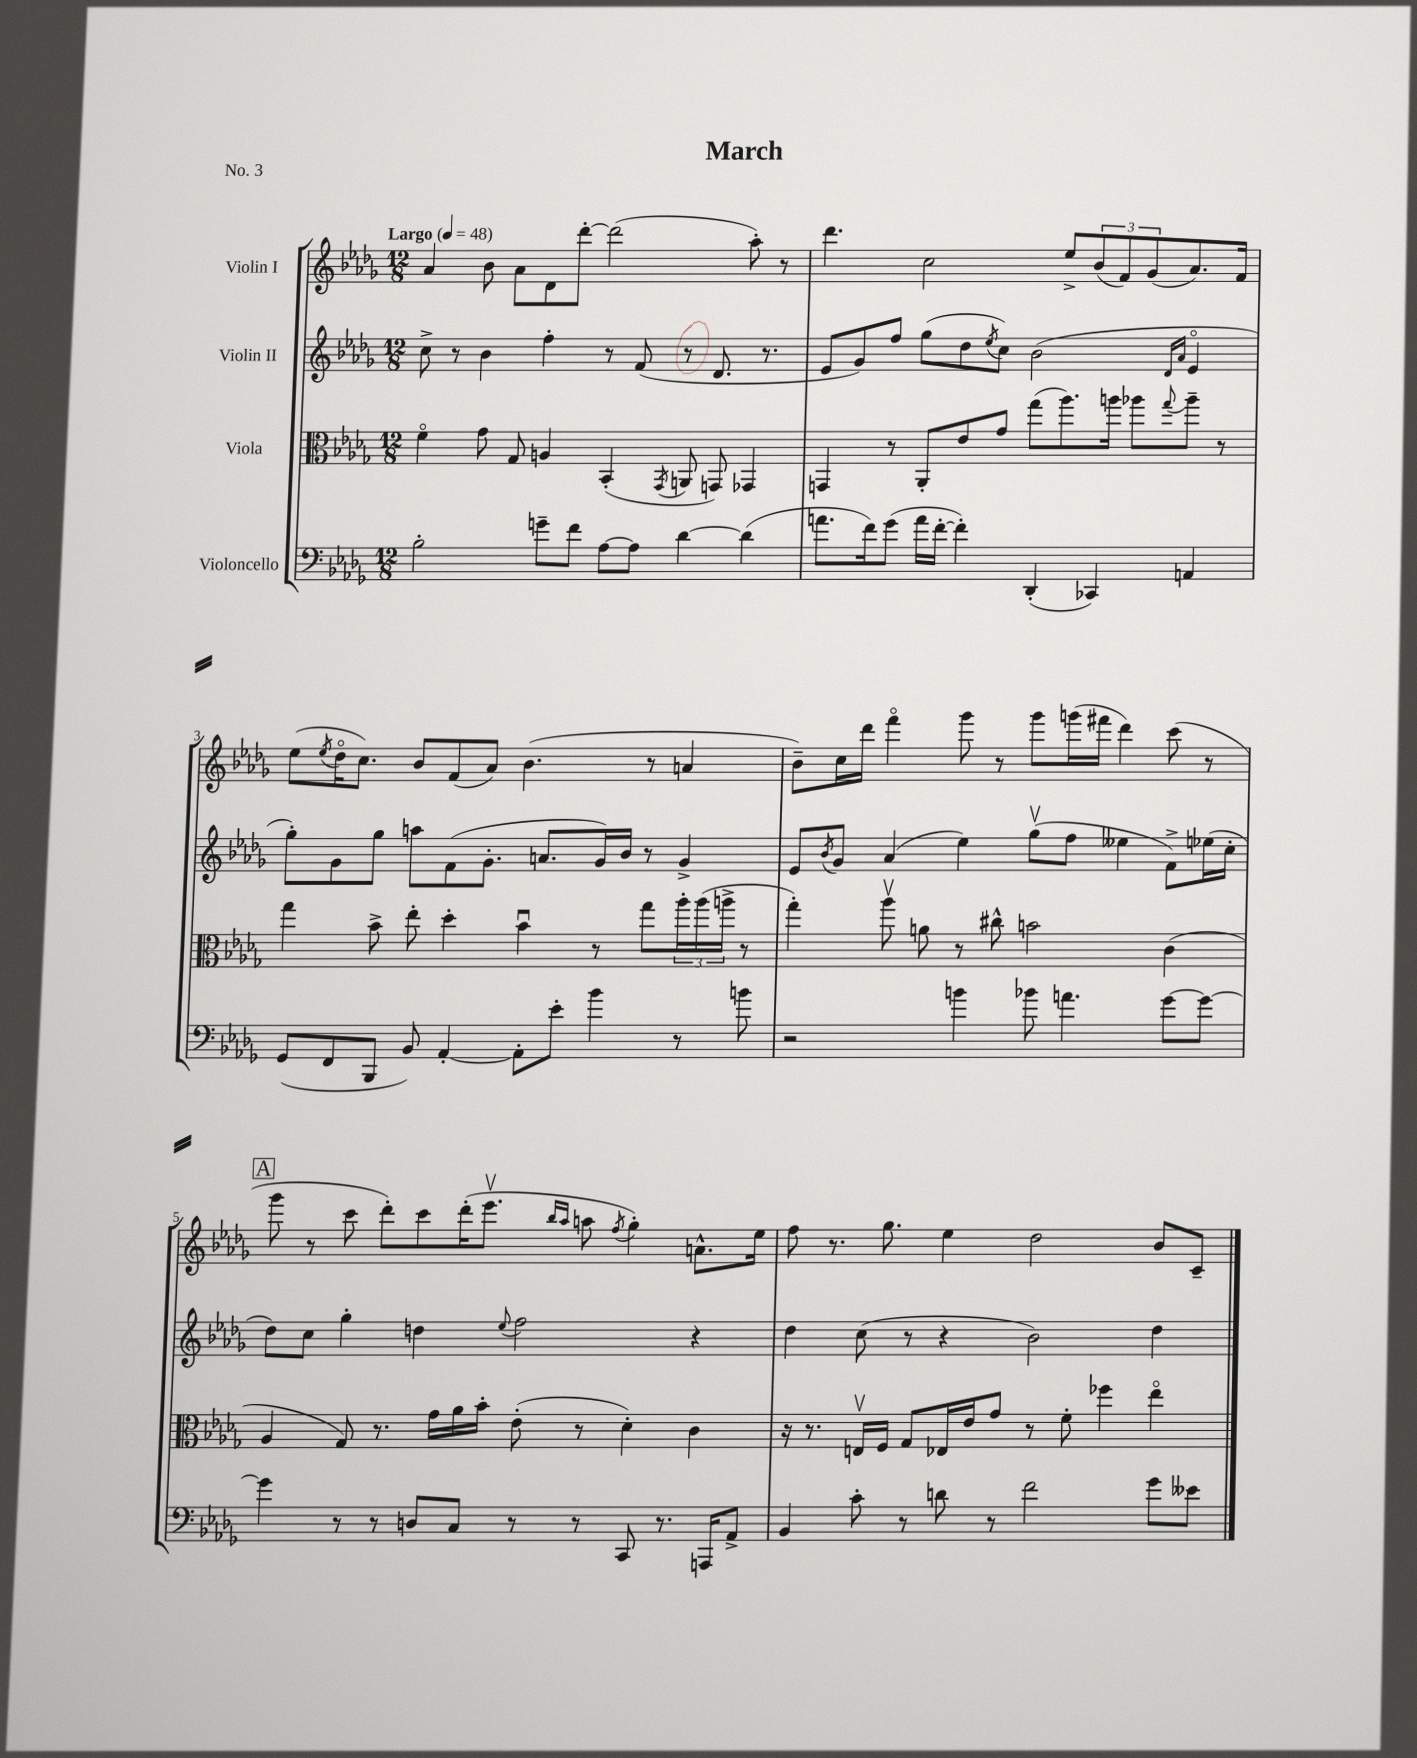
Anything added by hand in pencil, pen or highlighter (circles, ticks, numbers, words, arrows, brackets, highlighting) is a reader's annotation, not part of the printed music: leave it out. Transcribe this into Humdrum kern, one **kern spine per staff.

**kern	**kern	**kern	**kern
*staff4	*staff3	*staff2	*staff1
*clefF4	*clefC3	*clefG2	*clefG2
*k[b-e-a-d-g-]	*k[b-e-a-d-g-]	*k[b-e-a-d-g-]	*k[b-e-a-d-g-]
*M12/8	*M12/8	*M12/8	*M12/8
*MM48	*MM48	*MM48	*MM48
2B-'	4fo	8cc^	4a-
.	.	8r	.
.	8g-	4b-	8b-
.	8G-	.	8a-
8g~	4A	4ff'	8d-
8f	.	.	[8ddd-'
[8A-	(4BB-'	8r	(2ddd-]
8A-]	.	(8f	.
.	8qGG-	.	.
[4d-	8AA	8r	.
.	8GG)	8.d-	.
(4d-]	4GG-	.	8aa-')
.	.	8.r	.
.	.	.	8r
=	=	=	=
8.a	4GG	8e-	4.ddd-
.	.	8g-)	.
16f)	.	.	.
(8g-	8r	8ff	.
16a	8AA-'	(8gg-	2cc
[16f'	.	.	.
4f'])	8e-	8dd-	.
.	.	8qee-	.
.	8g-	8cc)	.
(4DD-'	(8gg-	(2b-	.
.	8.aa-)	.	8ee-^
4CC-)	.	.	(12b-
.	16aa	.	.
.	.	.	12f)
.	8aa-	.	.
.	.	.	(12g-
.	.	16qqd-	.
.	8qqgg-	16qqa-	.
4AA	8aa-~	4e-o	8.a-)
.	8r	.	.
.	.	.	16f
=	=	=	=
(8GG-	4gg-	8gg-')	(8ee-
.	.	.	8qee-
8FF	.	8g-	16dd-o
.	.	.	8.cc)
8BBB-	8b-^	8gg-	.
8BB-)	8ee-'	8aa	8b-
[4AA-'	4dd-'	(8f	(8f
.	.	8.g-'	8a-)
8AA-']	4b-u	.	(4.b-
.	.	8.a	.
8e-'	.	.	.
4b-	8r	16g-)	.
.	.	16b-	.
.	8gg-	8r	8r
8r	24aa-'	4g-^	4a
.	(24aa-	.	.
.	24aa^	.	.
8b	8r	.	.
=	=	=	=
2r	4gg-')	8e-	8b-~)
.	.	8qb-	.
.	.	8g-	16cc
.	.	.	16ddd-
.	8aa-v	(4a-	4fffo
.	8a	.	.
4b	8r	4ee-)	8ggg-
.	8cc#^^	.	8r
8b-	2b	(8gg-v	8ggg-
4.a	.	8ff	(16ggg
.	.	.	16fff#
.	.	4ee--	4ddd-)
[8g-	(4c	8f^)	(8ccc
8g-_	.	(16ee-	8r
.	.	16cc'	.
=	=	=	=
4g-]	4A-	8dd-)	8ggg-
.	.	8cc	8r
8r	8G-)	4gg-'	8ccc
8r	8.r	.	8ddd-')
8D	.	4dd	8ccc
.	16g-	.	.
8C	16a-	.	(16ddd-'
.	16b-'	.	8.eee-v
.	.	8qqee-	.
8r	(8e-'	2ff	.
.	.	.	16qqbb-
.	.	.	16qqaa-
8r	8r	.	8aa
.	.	.	8qff
8CC	4d-')	.	4gg-')
8.r	.	.	.
.	4c	4r	8.a^^
16AAA	.	.	.
8AA-^	.	.	.
.	.	.	16ee-
=	=	=	=
4BB-	16r	4dd-	8ff
.	8.r	.	.
.	.	.	8.r
8c'	16Ev	(8cc	.
.	16F	.	8.gg-
8r	8G-	8r	.
8d	16E-	4r	4ee-
.	16e-	.	.
8r	8g-	.	.
2f	8r	2b-)	2dd-
.	8f'	.	.
.	4ff-	.	.
8g-	4ee-o	4dd-	8b-
8e--	.	.	8c~
==	==	==	==
*-	*-	*-	*-
